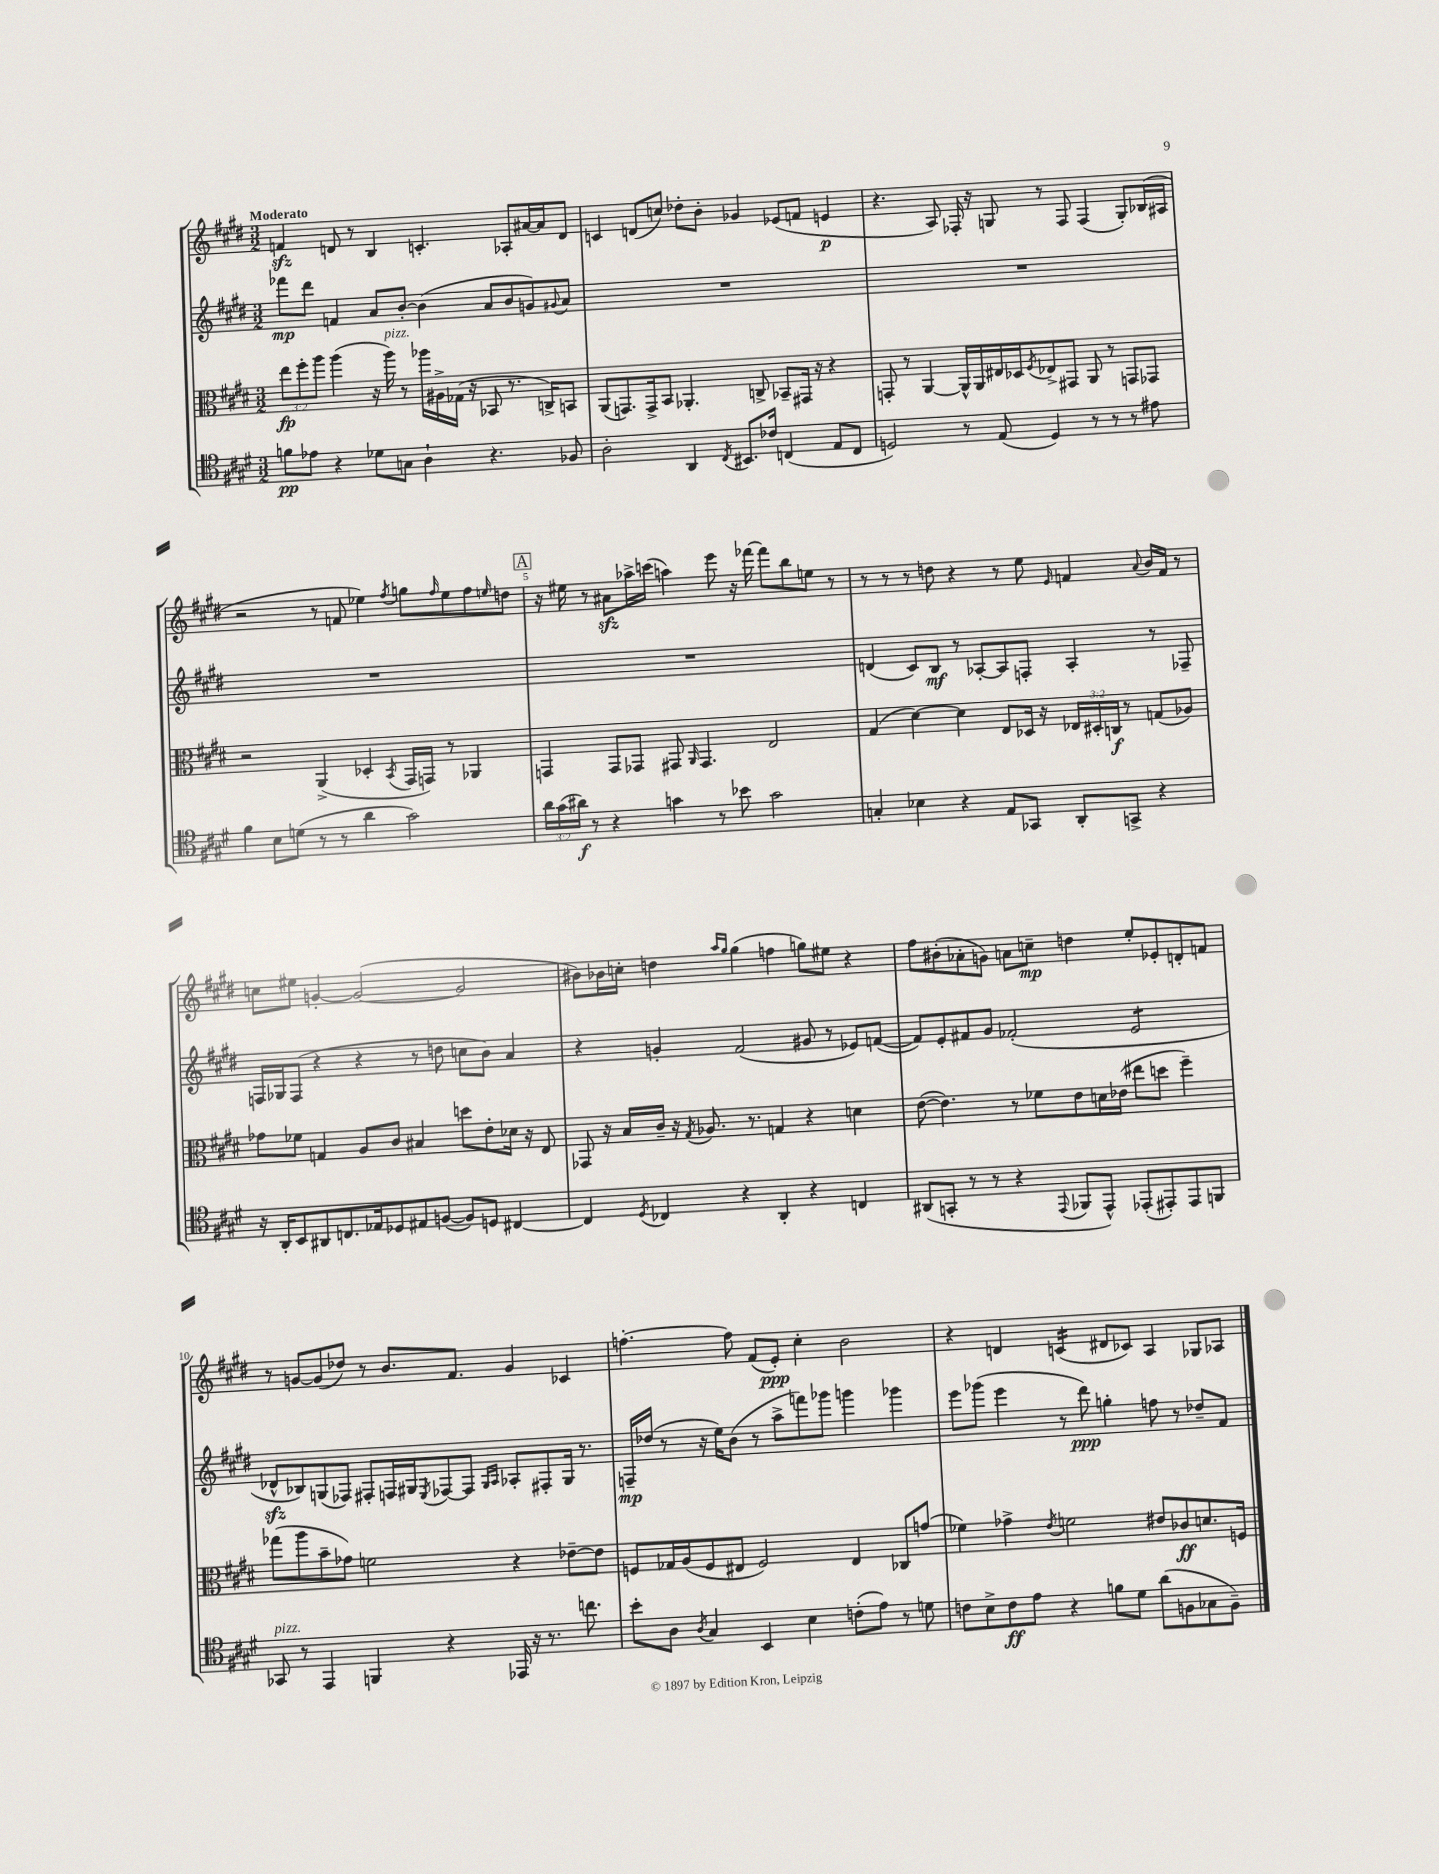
<<
\new StaffGroup <<
\new Staff = "s0" {
    \clef treble \key e \major \numericTimeSignature \time 3/2 \tempo "Moderato"
    f'4\sfz d'8 r8 b4 c'4.-. aes8-. ais'16~ ais'16 d'8 |
    c'4 d'8( c''8) des''8-. b'8-. ges'4 ees'8( f'8 e'4\p |
    r4. a8) fes16-. r16 g8 r8 fes8 fes4( g8-.) bes16( ais16 |
    r2 r8 f'8 ees''4) \acciaccatura { fis''8 } g''8 \grace { fis''16 } ees''8 fis''8 \grace { e''16 } d''8 |
    \mark \markup { \box "A" } r16 eis''16 r8 ais'8\sfz aes''16-> c'''16( a''4) e'''8 r16 fes'''16~ fes'''8 b''8 e''8 r8 |
    r8 r8 r8 d''8 r4 r8 e''8 \grace { e'16 } f'4 \appoggiatura { a'8 } b'16 f'16 r8 |
    c''8 eis''8 g'4~-. g'2~( g'2 |
    bis'8) bes'16 c''16-. d''4 \grace { a''16 gis''16 } gis''4( f''4 g''8) eis''8 r4 |
    fis''8 bis'8-.( aes'8-. g'8) a'8 c''8--\mp d''4 e''8-. ees'8-. d'8-. f'8 |
    r8 g'8~ g'8( des''8) r8 b'8. fis'8. g'4 ces'4 |
    f''4.~-. f''8 fis'8( e'8-.\ppp) cis''4-. b'2 |
    r4 d'4 c'4:16( dis'8 ces'8) a4 ges8 aes8 \bar "|." |
}
\new Staff = "s1" {
    \clef treble \key e \major \numericTimeSignature \time 3/2
    fes'''8\mp dis'''8 f'4 a'8 b'8~-. b'4( a'8 b'8 g'8) \appoggiatura { gis'8 } a'8 |
    R1. |
    R1. |
    R1. |
    \mark \markup { \box "A" } R1. |
    d'4( cis'8) b8\mf r8 aes8~-. aes8 f8-. aes4-. r8 fes8-- |
    f16 ges16 f8( r4 r4 r8 d''8 c''8 b'8) a'4 |
    r4 g'4-. fis'2( gis'8 r8 ees'8) f'8~( |
    f'8) e'8-. fis'8 gis'8 fes'2-.( e'2:8 |
    des'8-^\sfz bes8) g8( fes8) fis8-. f16 gis16 \acciaccatura { e8 } fes8~ fes8 \grace { gis16 a16 } aes8-. fis8-. gis16 r8. |
    f16--\mp des''16( r8 r16 e''16) b'8( r8 a''8-> f'''8) ges'''8 g'''4 ges'''4 |
    e'''8 ges'''8( e'''4 r8 dis'''8\ppp) g''4-. f''8 r8 des''8-- fis'8 \bar "|." |
}
\new Staff = "s2" {
    \clef alto \key e \major \numericTimeSignature \time 3/2 \override Staff.TupletNumber.text = #tuplet-number::calc-fraction-text
    \tuplet 3/2 { e''8\fp fis''8-. a''8 } a''4( r16 a''16^\markup { \italic "pizz." }) r8 aes''16 ais16-> ges16( r16 bes,8 r8. c16->) b,8 |
    a,8( g,8.) g,16-> b,8 aes,4.-. c8-> bes,8-- gis,16 r16 r4 |
    g,8-. r8 a,4~ a,16-^ a,16 eis16 des16 \acciaccatura { fis8 } ees8-> gis,8 a,8 r8 g,8 ges,8 |
    r2 a,4->( des4-. \acciaccatura { b,8 } gis,16 g,16) r8 aes,4 |
    \mark \markup { \box "A" } g,4 g,8 ges,8 gis,8 \grace { a,16 } gis,4. e2 |
    gis4( dis'4~) dis'4 e8 des16 r16 \tuplet 3/2 { ees16 dis16-. c16\f } r8 g8( aes8) |
    ges'8 fes'8 g4 a8 cis'8 bis4 d''8 e'8-. des'16 r16 e8 |
    ges,8 r16 b16 cis'16-- r16 \acciaccatura { gis8 } aes8. r8. g4 r4 d'4 |
    e'8~( e'4.) r8 fes'8 e'8 d'16 ees'16( eis''8 d''8 fis''4--) |
    ges''8( a''8 b'8-- ges'8) f'2 r4 ees'8~-- ees'8 |
    f8 ges16 a16( f8 eis8 f2) eis4 ces8 g'8( |
    fes'4) ges'4-> \acciaccatura { e'8 } f'2 eis'8 ces'8\ff d'8. f16 \bar "|." |
}
\new Staff = "s3" {
    \clef tenor \key e \major \numericTimeSignature \time 3/2 \override Staff.TupletNumber.text = #tuplet-number::calc-fraction-text
    f'8\pp ees'8 r4 des'8 g8 a4-! r4. fes8 |
    a2-. a,4 \acciaccatura { cis8 } bis,8. ces'16 c4( e8 c8 |
    d2) r8 e8( d4) r8 r8 r8 eis'8 |
    fis'4 b8 d'8( r8 r8 a'4 gis'2) |
    \mark \markup { \box "A" } \tuplet 3/2 { a'16 gis'16( ais'16\f) } r8 r4 g'4 r8 bes'8 g'2 |
    g4-. bes4 r4 e8 ges,8 a,8-. g,8-> r4 |
    r16 a,16-. b,8 ais,8 c8. ees16 des8 eis8 f8~( f8) d8 cis4~ |
    cis4 \acciaccatura { dis8 } ces4 r4 a,4-. r4 c4 |
    ais,8( g,8-. r8 r8 r4 \appoggiatura { e,8 } fes,8 e,8-^) ees,8-.( eis,8-.) eis,8 f,8 |
    ges,8^\markup { \italic "pizz." } r8 e,4 f,4 r4 ees,16 r16 r8. c''8. |
    b'8-. a8 \acciaccatura { a8 } gis4 b,4 b4 c'8-.( e'8) r8 d'8 |
    c'8 b8-> c'8\ff e'8 r4 f'8 dis'8 a'8( f8 ges8 f8--) \bar "|." |
}
>>
>>
\layout { \context { \Score \override BarNumber.break-visibility = ##(#f #t #t) barNumberVisibility = #(every-nth-bar-number-visible 5) } }
